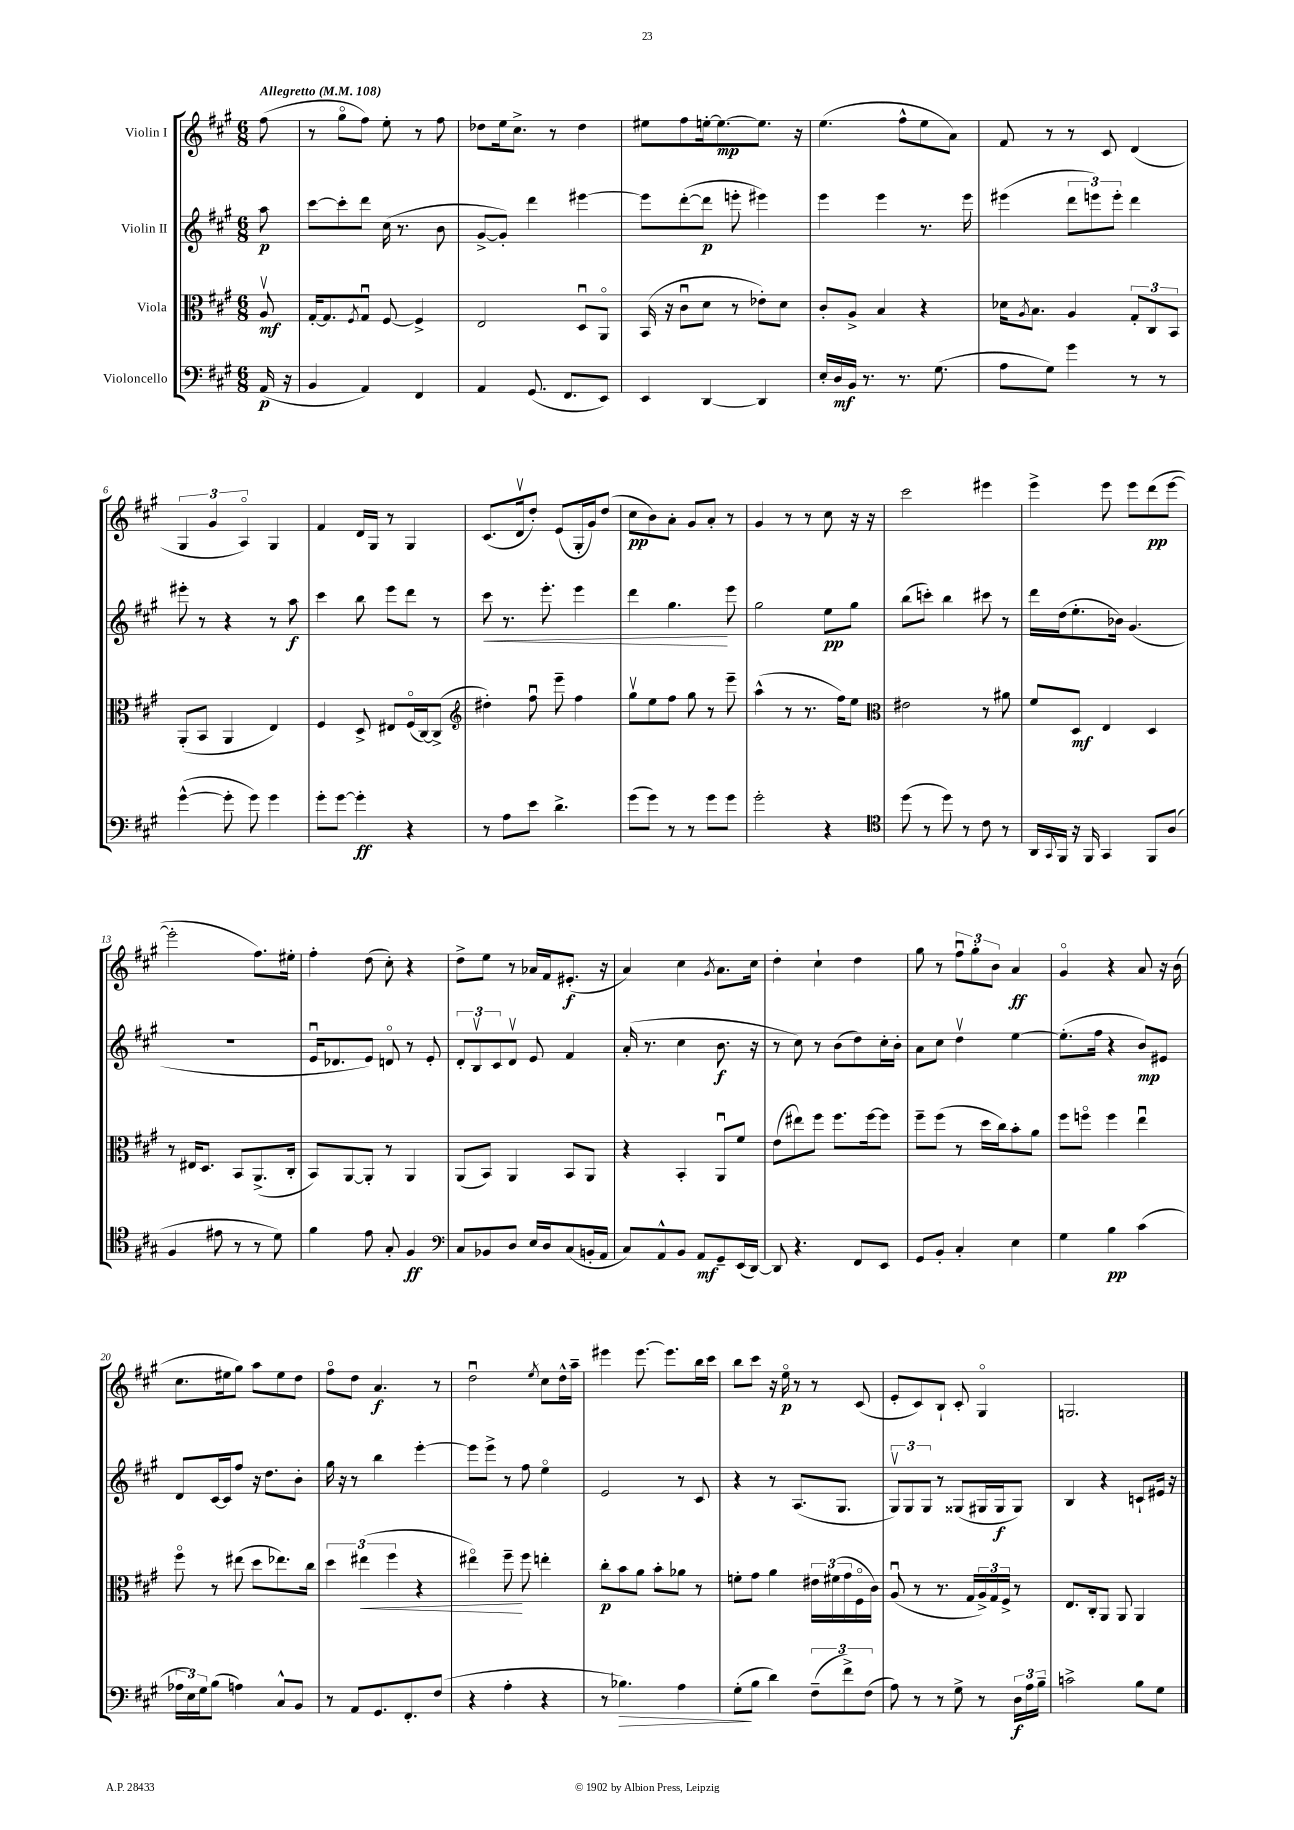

**kern	**kern	**kern	**kern
*staff4	*staff3	*staff2	*staff1
*clefF4	*clefC3	*clefG2	*clefG2
*k[f#c#g#]	*k[f#c#g#]	*k[f#c#g#]	*k[f#c#g#]
*M6/8	*M6/8	*M6/8	*M6/8
*MM108	*MM108	*MM108	*MM108
(16AA	8Av	8aa	(8ff#
16r	.	.	.
=	=	=	=
4BB	[16G#'	[8ccc#	8r
.	8.G#]	.	.
.	.	8ccc#']	8gg#o
.	8qF#	.	.
4AA)	8G#u	8ddd	8ff#)
.	[8F#	(16cc#	8ee'
.	.	8.r	.
4FF#	4F#^]	.	8r
.	.	8b	8ff#
=	=	=	=
4AA	2E	[8g#^	8dd-
.	.	8g#'])	16ee
.	.	.	8.cc#^
(8.GG#	.	4ddd	.
.	.	.	8r
8.FF#	.	.	.
.	8Du	[4eee#	4dd-
8EE)	8AAo	.	.
=	=	=	=
4EE	(16BB	8eee#]	8ee#
.	16r	.	.
.	8c#u	([8ddd'	8ff#
[4DD	8d	8ddd]	[16ee'
.	.	.	8.ee_
.	8r	8eee'	.
4DD]	8e-')	4eee#)	8.ee]
.	8d	.	.
.	.	.	16r
=	=	=	=
16E'	8c#'	4eee	(4.ee
16D	.	.	.
16BB	8A^	.	.
8.r	.	.	.
.	4B	4eee	.
8.r	.	.	8ff#^^
.	4r	8.r	8ee
(8.G#	.	.	.
.	.	.	8a)
.	.	16eee	.
=	=	=	=
8A	16d-	(4eee#	8f#
.	8qA	.	.
.	8.B	.	.
8G#)	.	.	8r
4g#	4A	12ddd	8r
.	.	12eee)	.
.	.	.	8c#
.	.	12eee'	.
8r	12G#'	4ddd	(4d
.	12C#	.	.
8r	.	.	.
.	12BB	.	.
=	=	=	=
([4g#^^	(8AA'	8eee#'	6G#
.	8BB	8r	.
.	.	.	6g#
8g#']	4AA	4r	.
.	.	.	6Ao)
8g#)	.	.	.
4g#	4E)	8r	4G#
.	.	8aa	.
=	=	=	=
8g#'	4F#	4ccc#	4f#
[8g#	.	.	.
4g#']	8D^	8bb	16d
.	.	.	16G#
.	8E#	8eee	8r
4r	(16F#o	8ddd	4G#
.	[16C#)	.	.
.	(8C#^]	8r	.
=	=	=	=
*	*clefG2	*	*
8r	4dd#')	8ccc#	(8.c#
8A	.	8.r	.
.	.	.	16dv
8e	8ff#u	.	8dd')
.	.	8.eee'	.
4.d^	8eee~	.	(8e
.	4ff#	4eee	16G#'
.	.	.	16g#)
.	.	.	(8dd
=	=	=	=
(8g#	8gg#v	4ddd	8cc#
8g#)	8ee	.	8b)
8r	8ff#	4.gg#	8a'
8r	8gg#	.	8g#
8g#	8r	.	8a'
8g#	8eee~	8eee	8r
=	=	=	=
2g#'	(4aa^^	2gg#	4g#
.	8r	.	8r
.	8.r	.	8r
4r	.	8ee	8cc#
.	16ff#)	.	.
.	8ee	8gg#	16r
.	.	.	16r
=	=	=	=
*clefC4	*clefC3	*	*
(8dd	2e#	(8bb	2ccc#
8r	.	8ccc')	.
8dd)	.	4bb	.
8r	.	.	.
8c#	8r	8ccc#	4eee#
8r	8a#	8r	.
=	=	=	=
16AA	8f#	16ddd	4eee^
8qqGG#	.	.	.
16FF#	.	(16dd	.
16r	8D	8.ee'	.
16FF#	.	.	.
4GG#	4E	.	8eee
.	.	16b-)	.
.	.	(4.g#	8eee
8FF#	4D	.	(8ddd
(8A	.	.	[8eee
=	=	=	=
4F#	8r	2.r	2eee']
.	16E#	.	.
.	8.D	.	.
8e#	.	.	.
8r	8BB	.	.
8r	(8.AA^	.	8.ff#)
8d)	.	.	.
.	16C#'	.	16ee#'
=	=	=	=
4f#	8BB)	16eu	4ff#'
.	.	8.d-	.
.	[8AA	.	.
8e	8AA']	8e)	(8dd
8G#'	8r	8do	8cc#')
4F#	4AA	8r	4r
.	.	8e'	.
=	=	=	=
*clefF4	*	*	*
8C#	(8AA	12d'	8dd^
.	.	12Bv	.
8BB-	8BB)	.	8ee
.	.	12c#	.
8D	4AA	8dv	8r
16E	.	8e	16a-
16D	.	.	16f#
(8C#	8BB	4f#	(8.e#'
16BB'	8AA	.	.
16AA	.	.	16r
=	=	=	=
8C#)	4r	(16a'	4a)
.	.	8.r	.
8AA^^	.	.	.
8BB	4BB'	4cc#	4cc#
8AA	.	.	.
.	.	.	8qg#
8GG#~	8AAu	8.b	8.a
(16EE	8f#	.	.
[16DD)	.	16r	16cc#
=	=	=	=
8DD]	(8e	8r	4dd'
4.r	8ee#)	8cc#)	.
.	8ff#	8r	4cc#`
.	8.ff#	(8b	.
8FF#	.	8dd)	4dd
.	[16ff#	.	.
8EE	8ff#]	16cc#'	.
.	.	16b'	.
=	=	=	=
8GG#	8ff#~	8a	8gg#
8BB'	(8ff#	8cc#	8r
4C#'	8r	4ddv	12ff#u
.	.	.	12gg#'
.	16dd	.	.
.	.	.	12b
.	16cc#)	.	.
4E	8b'	[4ee	4a
.	8a	.	.
=	=	=	=
4G#	8ff#	(8.ee']	4g#o
.	8ffo	.	.
.	.	16ff#	.
4B	4ff	4r	4r
(4c#	4eeu	8b)	8a
.	.	8e#	16r
.	.	.	(16b
=	=	=	=
24A-	8ff#o	8d	8.cc#
24E)	.	.	.
24G#	.	.	.
(8B	8r	[16c#	.
.	.	16c#]	16ee#
4A)	(8ee#	8ff#	8gg#)
.	8dd	16r	8aa
.	.	8.dd	.
8C#^^	8.ee-)	.	8ee#
8BB	.	8b'	8dd
.	16cc#	.	.
=	=	=	=
8r	6dd	16gg#	8ff#o
.	.	16r	.
8AA	.	8r	8dd
.	(6ee#	.	.
8.GG#	.	4bb	4.a
.	6ff#	.	.
8.FF#'	.	.	.
.	4r	[4eee'	.
(8F#	.	.	8r
=	=	=	=
4r	4ee#o)	8eee]	2ddu
.	.	8eee^	.
4A'	8ff#~	8r	.
.	8ff#	8ff#	.
.	.	.	8qee
4r	4ee'	4eeo	8cc#
.	.	.	16dd^^
.	.	.	16aa~
=	=	=	=
8r	8cc#'	2e	4eee#
4.B-)	8b	.	.
.	8a	.	[8.eee#
.	8b'	.	.
.	.	.	8.eee#]
4A	8a-	8r	.
.	8r	8c#	16bb
.	.	.	16ccc#
=	=	=	=
(8G#'	8f'	4r	8bb
8B	8g#	.	8ccc#
4d)	4a	8r	16r
.	.	.	16eeo
.	.	(8.A	8r
(12F#~	24e#	.	8r
.	(24f#	.	.
.	.	8.G#	.
12f#^)	24g#	.	.
.	16F#o	.	(8c#
(12F#	.	.	.
.	16c#)	.	.
=	=	=	=
8A)	(8Au	12G#v)	8e'
.	.	12G#	.
8r	8r	.	8c#)
.	.	12G#	.
8r	8.r	8r	8B`
8G#^	.	(8G##	8c#'
.	16G#	.	.
8r	24A^)	16G#	4G#o
.	24G#	.	.
.	.	16G#	.
.	24F#^	.	.
24D	8r	8G#)	.
24A	.	.	.
24B~	.	.	.
=	=	=	=
2c^	8.E	4B	2.G
.	16C#'	.	.
.	8AA	4r	.
.	8AA	.	.
8B	4AA	8c`	.
8G#	.	16e#	.
.	.	16r	.
==	==	==	==
*-	*-	*-	*-
